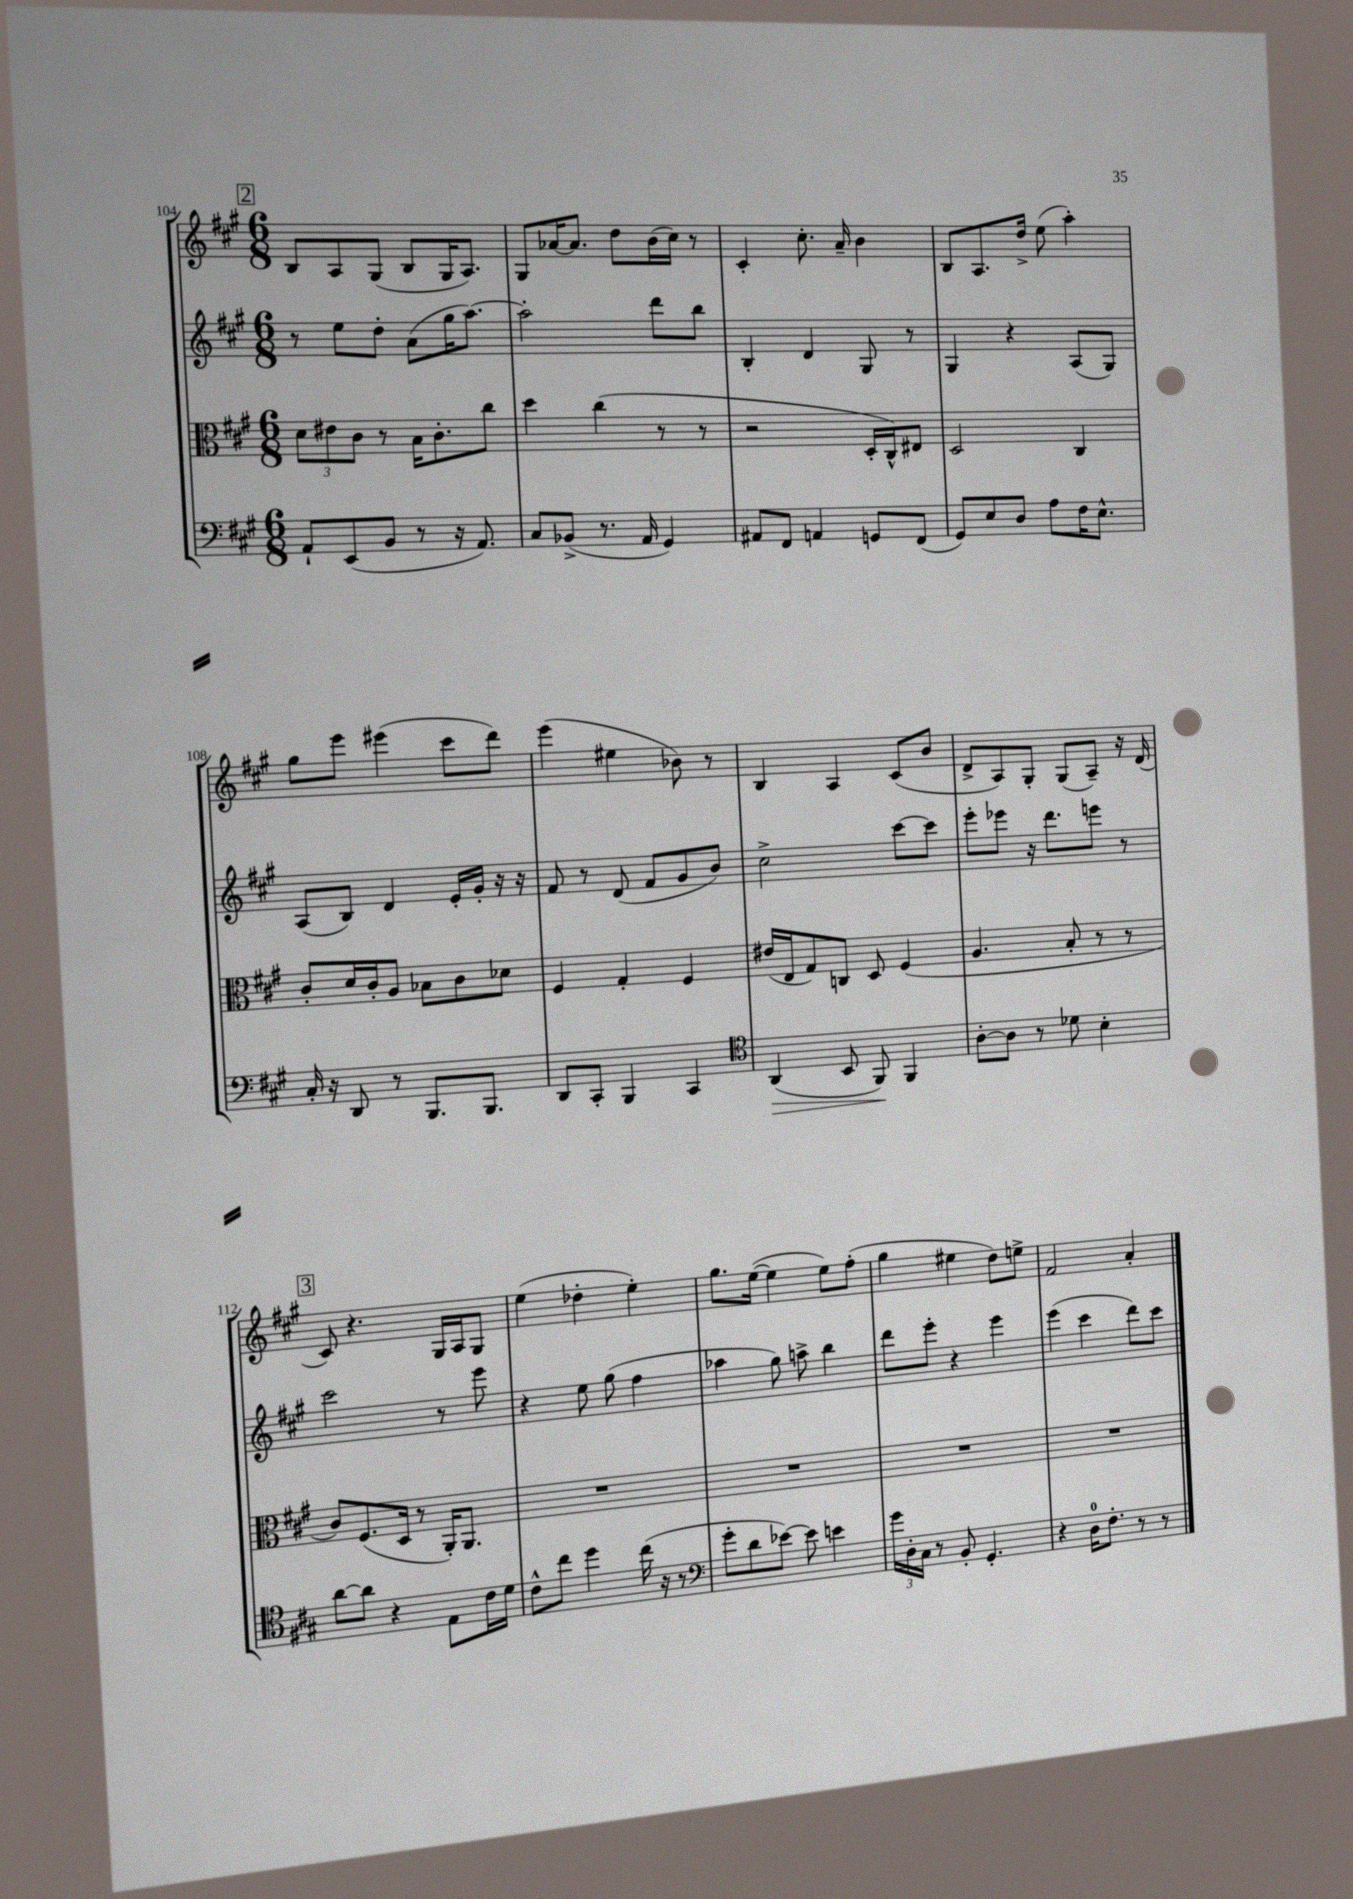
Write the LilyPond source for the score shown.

<<
\new StaffGroup <<
\new Staff = "s0" {
    \clef treble \key a \major \numericTimeSignature \time 6/8
    \mark \markup { \box "2" } b8 a8 gis8( b8 gis16 a8.) |
    gis8 aes'16~ aes'8. d''8 b'16( cis''16) r8 |
    cis'4-. cis''8.-. a'16-- b'4 |
    b8 a8. d''16-> e''8( a''4-.) |
    gis''8 e'''8 eis'''4( cis'''8 d'''8) |
    e'''4( eis''4 bes'8) r8 |
    b4 a4 cis'8( b'8 |
    d'8-> a8) gis8-. gis8( a8--) r16 d'16( |
    \mark \markup { \box "3" } cis'8) r4. gis16 a16 gis8 |
    e''4( des''4-. e''4-.) |
    gis''8. e''16~( e''4 e''8) fis''8-.( |
    gis''4 eis''4 d''8) e''8-> |
    fis'2 a'4-. \bar "|." |
}
\new Staff = "s1" {
    \clef treble \key a \major \numericTimeSignature \time 6/8
    \mark \markup { \box "2" } r8 e''8 d''8-. a'8( gis''16 a''8.~) |
    a''2-. d'''8 b''8 |
    b4-. d'4 gis8 r8 |
    gis4 r4 a8( gis8) |
    a8( b8) d'4 e'16-. gis'16-. r16 r16 |
    fis'8 r8 d'8( fis'8 gis'8 b'8) |
    cis''2-> cis'''8~ cis'''8 |
    e'''8-. ees'''8 r16 d'''8. e'''8 r8 |
    \mark \markup { \box "3" } cis'''2 r8 e'''8 |
    r4 e''8 gis''8( fis''4 |
    aes''4 gis''8) a''8-> b''4 |
    d'''8 e'''8-. r4 e'''4 |
    e'''4( cis'''4 d'''8) cis'''8 \bar "|." |
}
\new Staff = "s2" {
    \clef alto \key a \major \numericTimeSignature \time 6/8
    \mark \markup { \box "2" } \tuplet 3/2 { d'8 eis'8 cis'8 } r8 b16 cis'8.-. cis''8 |
    d''4 cis''4( r8 r8 |
    r2 d16-. cis16-^) eis8 |
    d2 cis4 |
    cis'8-. d'16 cis'16-. a8 bes8 cis'8 des'8 |
    fis4 gis4-. fis4 |
    eis'16( e16 gis8) c8 d8 fis4( |
    a4. b8-. r8 r8 |
    \mark \markup { \box "3" } cis'8) fis8.( d16 r8 a,16-.) a,8. |
    R2. |
    R2. |
    R2. |
    R2. \bar "|." |
}
\new Staff = "s3" {
    \clef bass \key a \major \numericTimeSignature \time 6/8
    \mark \markup { \box "2" } a,8-! e,8( b,8 r8 r16 a,8.) |
    cis8 bes,8->( r8. a,16 gis,4) |
    ais,8 fis,8 a,4 g,8 fis,8( |
    gis,8) e8 d8 a8 fis16 e8.-^ |
    cis16-. r16 d,8 r8 b,,8. b,,8. |
    d,8 cis,8-. b,,4 cis,4 |
    \clef tenor a,4\>( b,8 fis,8\!) fis,4 |
    a8~-. a8 r8 des'8 b4-. |
    \mark \markup { \box "3" } a'8~ a'8 r4 e8 cis'16 d'16 |
    cis'8-^ cis''8 d''4 cis''16( r16 r8 |
    \clef bass gis'8-. d'8 ees'8~) ees'8 e'4 |
    \tuplet 3/2 { gis'16 d16-. cis16 } r8 b,8-. gis,4.-. |
    r4 d16-0 fis8.-. r8 r8 \bar "|." |
}
>>
>>
\layout { \context { \Score currentBarNumber = #104 } }
